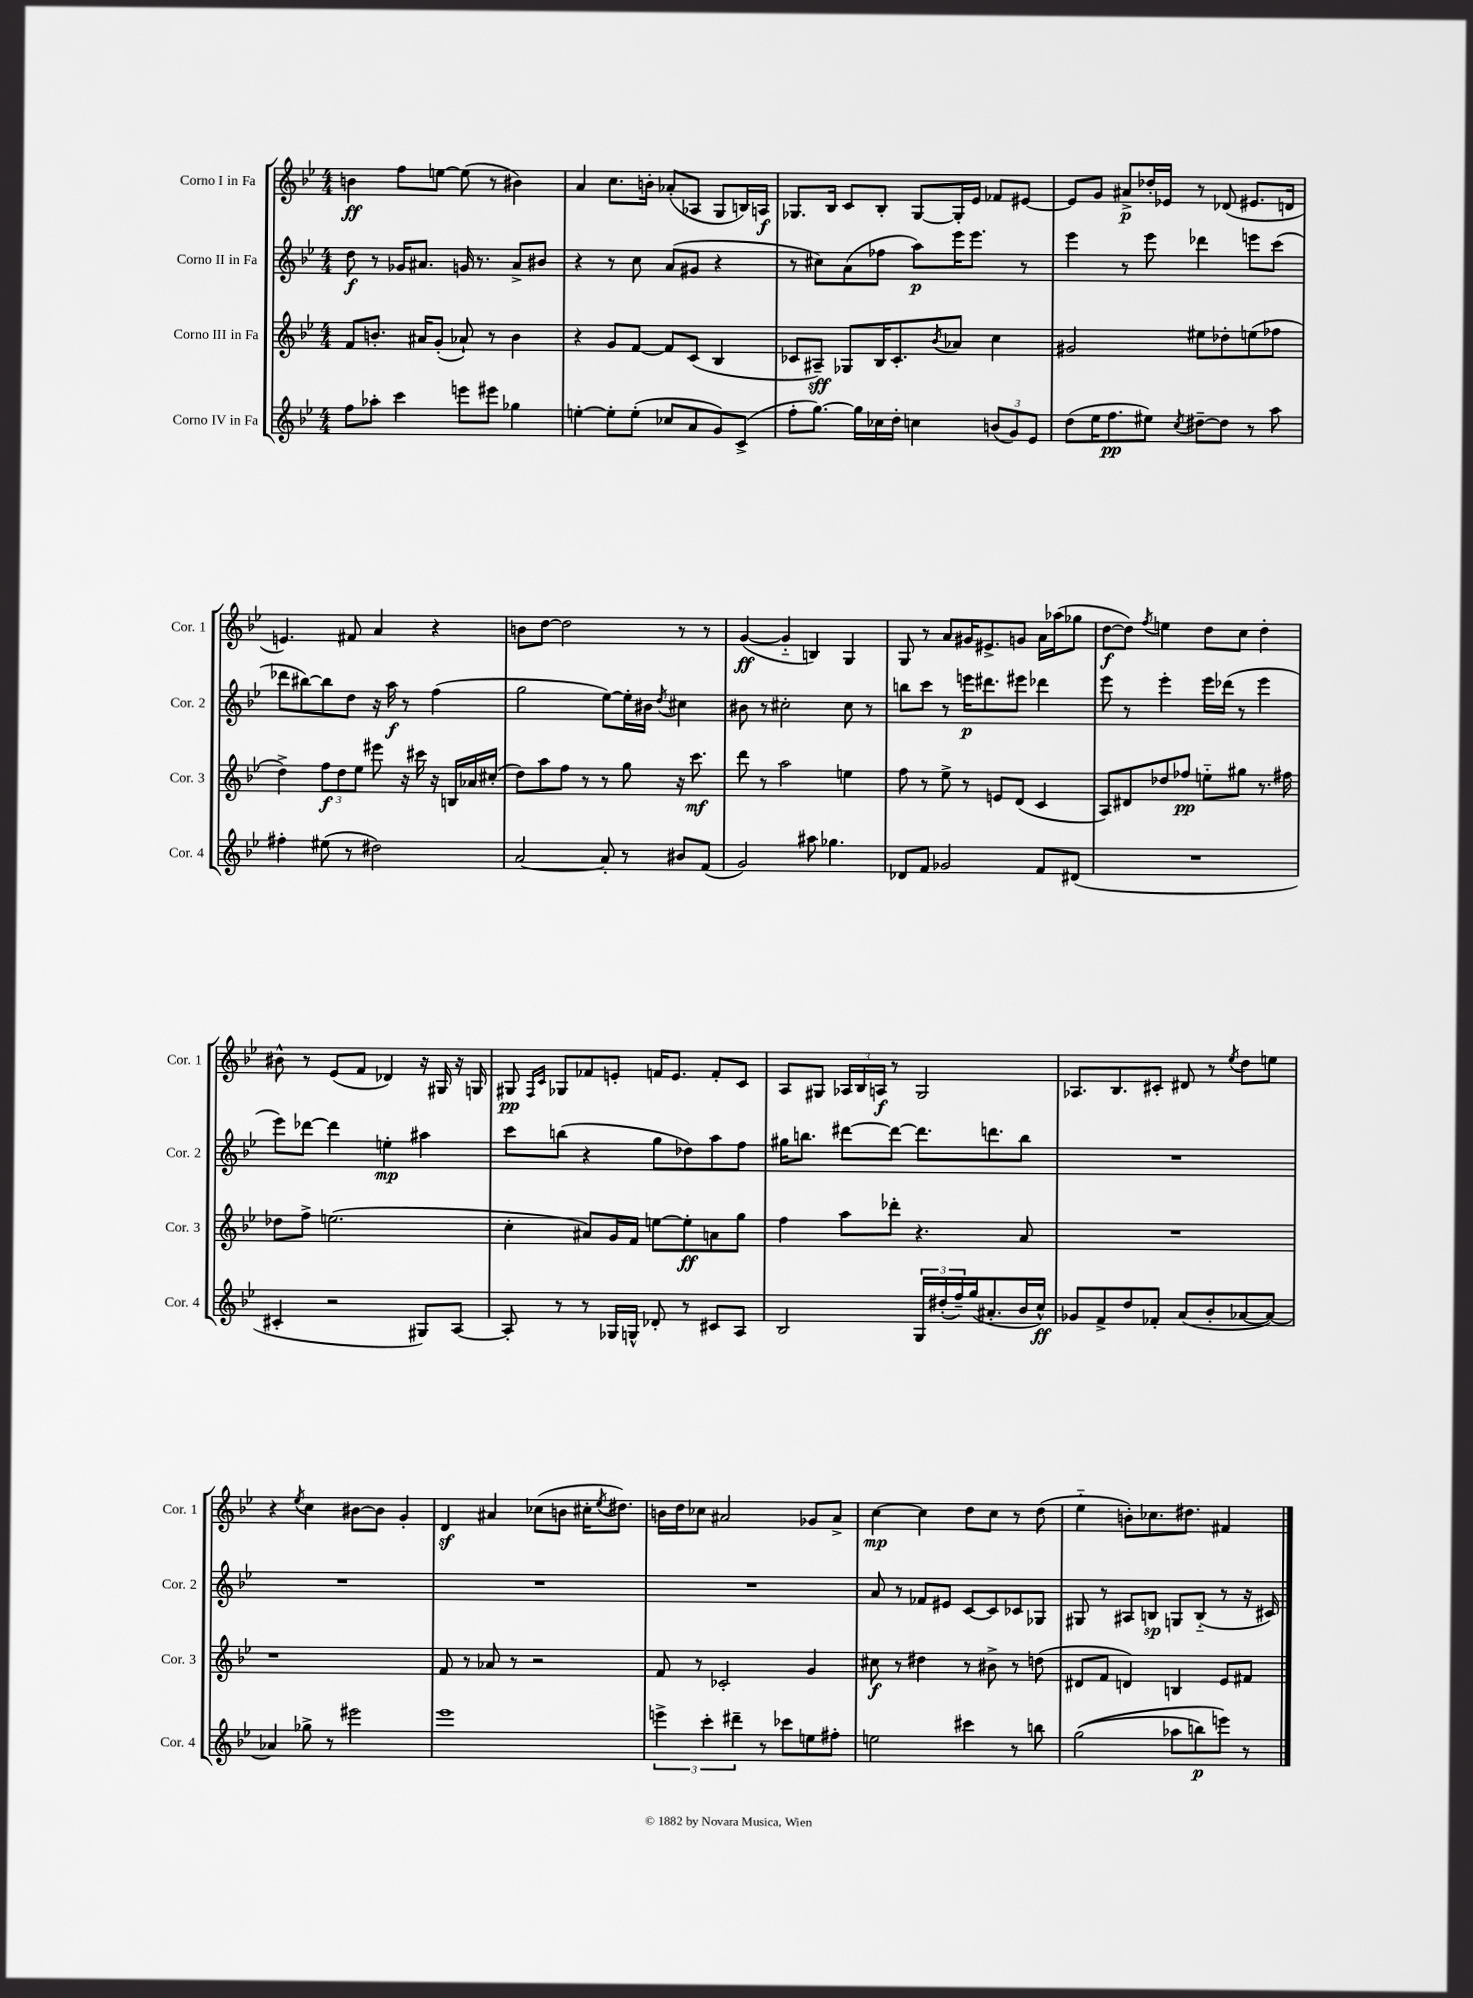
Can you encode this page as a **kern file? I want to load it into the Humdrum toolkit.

**kern	**dynam	**kern	**dynam	**kern	**dynam	**kern	**dynam
*part4	*part4	*part3	*part3	*part2	*part2	*part1	*part1
*staff4	*staff4	*staff3	*staff3	*staff2	*staff2	*staff1	*staff1
*I"Corno IV in Fa	*	*I"Corno III in Fa	*	*I"Corno II in Fa	*	*I"Corno I in Fa	*
*I'Cor. 4	*	*I'Cor. 3	*	*I'Cor. 2	*	*I'Cor. 1	*
*clefG2	*	*clefG2	*	*clefG2	*	*clefG2	*
*k[b-e-]	*	*k[b-e-]	*	*k[b-e-]	*	*k[b-e-]	*
*M4/4	*	*M4/4	*	*M4/4	*	*M4/4	*
=1	=1	=1	=1	=1	=1	=1	=1
8ff\L	.	8f/L	.	8dd\	f	4bn\	ff
8aa-X'\J	.	8.bn'/J	.	8r	.	.	.
4ccc\	.	.	.	16g-X/KL	.	8ff\L	.
.	.	16a#X/KL	.	8.a#X/J	.	.	.
.	.	(8g'/J	.	.	.	[8een\J	.
8eeen\L	.	8a-X`/)	.	16gn/	.	(8ee\]	.
.	.	.	.	8.r	.	.	.
8eee#X\J	.	8r	.	.	.	8r	.
4gg-X\	.	4b\	.	8a#^/L	.	4b#X\)	.
.	.	.	.	8b#X/J	.	.	.
=2	=2	=2	=2	=2	=2	=2	=2
[4een'\	.	4r	.	4r	.	4a/	.
8ee'\L]	.	8g/L	.	8r	.	8.cc\L	.
(8ee'\J	.	[8f/J	.	8cc\	.	.	.
.	.	.	.	.	.	16bn'\Jk	.
8cc-X/L	.	8f/L]	.	(8a/L	.	(8a-X'/L	.
8a/	.	(8c/J	.	8g#X/J	.	8A-X/J	.
8g/)	.	4B-/	.	4r	.	8G/L	.
(8c^/J	.	.	.	.	.	16Bn/L)	.
.	.	.	.	.	.	16An/JJ	f
=3	=3	=3	=3	=3	=3	=3	=3
8ff'\L	.	8c-X/L	.	8r	.	8.G-X/L	.
[8.gg\J)	.	8A#X~/J)	sff	8cc#X\L)	.	.	.
.	.	.	.	.	.	16B-/Jk	.
.	.	8G-X/L	.	(8a\	.	8c/L	.
16gg\LL]	.	.	.	.	.	.	.
16cc-X\	.	16B-/K	.	8ff-X\J	.	8B-'/J	.
16dd'\JJ	.	8.c-'/	.	.	.	.	.
4ccn\	.	.	.	8aa\L)	p	[8G-/L	.
.	.	8qb-/	.	.	.	.	.
.	.	8a-X/J	.	16eee-\K	.	16G-'/L]	.
.	.	.	.	8.eee-\J	.	16e-/JJ	.
(12bn/L	.	4cc\	.	.	.	8f-X/L	.
12g/)	.	.	.	.	.	.	.
.	.	.	.	8r	.	[8e#X/J	.
12e-/J	.	.	.	.	.	.	.
=4	=4	=4	=4	=4	=4	=4	=4
(8dd\L	.	2g#X/	.	4eee-\	.	8e#/L]	.
16ee-\K	.	.	.	.	.	8g/J	.
8.ff\	pp	.	.	.	.	.	.
.	.	.	.	8r	.	8a#X^/L	p
8ee#X\J)	.	.	.	8eee-\	.	16dd-X'/L	.
.	.	.	.	.	.	16e-X/JJ	.
8qcc/	.	.	.	.	.	.	.
[8dd#X~\L	.	8ee#X\L	.	4ddd-X\	.	8r	.
8dd#\J]	.	8dd-X'\	.	.	.	(8d-X/	.
8r	.	(8een\	.	8eeen\L	.	8.e#X/L	.
8aa\	.	8ff-X\J	.	(8ccc\J	.	.	.
.	.	.	.	.	.	16dn/Jk	.
!!LO:LB:g=z
=5	=5	=5	=5	=5	=5	=5	=5
4ff#X'\	.	4dd^\)	.	8ddd-X\L	.	4.en/)	.
.	.	.	.	[8bb#X\)	.	.	.
(8ee#X\	.	12ff\L	f	8bb#\]	.	.	.
.	.	12dd\	.	.	.	.	.
8r	.	.	.	8dd\J	.	8f#X/	.
.	.	12ee-\J	.	.	.	.	.
2dd#X\)	.	8eee#X\	.	16r	.	4a/	.
.	.	.	.	16aa\	f	.	.
.	.	16r	.	8r	.	.	.
.	.	16ccc#X\	.	.	.	.	.
.	.	16r	.	(4ff\	.	4r	.
.	.	16Bn/LL	.	.	.	.	.
.	.	16a-X/	.	.	.	.	.
.	.	(16cc#X'/JJ	.	.	.	.	.
=6	=6	=6	=6	=6	=6	=6	=6
[2a/	.	8dd\L)	.	2gg\	.	8bn\L	.
.	.	8aa\	.	.	.	[8dd\J	.
.	.	8ff\J	.	.	.	2dd\]	.
.	.	8r	.	.	.	.	.
8a'/]	.	8r	.	[8ee-\L)	.	.	.
8r	.	8gg\	.	16ee-'\L]	.	.	.
.	.	.	.	16b#X\JJ	.	.	.
.	.	.	.	8qdd/	.	.	.
8b#X/L	.	16r	.	4cc#X\	.	8r	.
.	.	8.ccc\	mf	.	.	.	.
(8f/J	.	.	.	.	.	8r	.
=7	=7	=7	=7	=7	=7	=7	=7
2g/)	.	8ddd\	.	8b#X\	.	([4g/	ff
.	.	8r	.	8r	.	.	.
.	.	2aa\	.	2cc#X'\	.	4g/]	.
8aa#X\	.	.	.	.	.	4Bn/)	.
4.gg-X\	.	.	.	.	.	.	.
.	.	4een\	.	8cc#\	.	4G/	.
.	.	.	.	8r	.	.	.
=8	=8	=8	=8	=8	=8	=8	=8
8d-X/L	.	8ff\	.	8bbn\L	.	8G/	.
8f/J	.	8r	.	8ccc\J	.	8r	.
2g-X/	.	8ee-^\	.	8r	.	8a/L	.
.	.	8r	.	16eeen\KL	p	16g#X/K	.
.	.	.	.	8.ddd#X\	.	8.e#X^/	.
.	.	8en/L	.	.	.	.	.
.	.	(8d/J	.	8eee#X\J	.	8gn/J	.
8f/L	.	4c/	.	4ddd-X\	.	16a\LL	.
.	.	.	.	.	.	(16aa-X\J	.
(8d#X/J	.	.	.	.	.	8gg-X\J	.
=9	=9	=9	=9	=9	=9	=9	=9
1r	.	8A/L)	.	8eee-\	.	[8dd\L	f
.	.	8d#X/	.	8r	.	8dd\J])	.
.	.	.	.	.	.	8qff/	.
.	.	8dd-X/	.	4eee-'\	.	4een\	.
.	.	8ff-X/J	pp	.	.	.	.
.	.	8een\L	.	16eee-\LL	.	8dd\L	.
.	.	.	.	(16ddd-X\JJ	.	.	.
.	.	8gg#X\J	.	8r	.	8cc\J	.
.	.	8.r	.	4eee-\	.	4dd'\	.
.	.	16ff#X\	.	.	.	.	.
!!LO:LB:g=z
=10	=10	=10	=10	=10	=10	=10	=10
4c#X'/	.	8dd-X\L	.	8eee-\L)	.	8b#X^^\	.
.	.	8ff^\J	.	[8ddd-X\J	.	8r	.
2r	.	(2.een\	.	4ddd-\]	.	(8e-/L	.
.	.	.	.	.	.	8f/J	.
.	.	.	.	4een'\	mp	4d-X/)	.
8G#X/L)	.	.	.	4aa#X\	.	16r	.
.	.	.	.	.	.	16G#X/	.
[8A/J	.	.	.	.	.	16r	.
.	.	.	.	.	.	16Gn/	.
=11	=11	=11	=11	=11	=11	=11	=11
8A'/]	.	4cc'\	.	8ccc\L	.	8G#X/	pp
.	.	.	.	.	.	16qqF/LL	.
.	.	.	.	.	.	16qqc/JJ	.
8r	.	.	.	(8bbn\J	.	8G-X/L	.
8r	.	8a#X/L)	.	4r	.	8f-X/	.
16G-X/LL	.	16g/L	.	.	.	8en'/J	.
16Gn^^/JJ	.	16f/JJ	.	.	.	.	.
8d-X'/	.	[8een\L	.	8gg\L	.	16fn/KL	.
.	.	.	.	.	.	8.e/J	.
8r	.	8ee'\]	ff	8dd-X\)	.	.	.
8c#X/L	.	8an\	.	8aa\	.	8f'/L	.
8A/J	.	8gg\J	.	8ff\J	.	8c/J	.
=12	=12	=12	=12	=12	=12	=12	=12
2B-/	.	4ff\	.	16gg#X\KL	.	8A/L	.
.	.	.	.	8.bbn\J	.	.	.
.	.	.	.	.	.	8G#X/J	.
.	.	8aa\L	.	[8ddd#X\L	.	24A-X/LL	.
.	.	.	.	.	.	24B-/	.
.	.	.	.	.	.	24An/JJ	f
.	.	8ddd-X'\J	.	8ddd#\J_	.	8r	.
24G/LL	.	4.r	.	8.ddd#\L]	.	2G#/	.
(24dd#X'/	.	.	.	.	.	.	.
24ff~/)	.	.	.	.	.	.	.
(16gg/J	.	.	.	.	.	.	.
8.a#X'/	.	.	.	8.dddn\	.	.	.
16b-/L	.	8a/	.	8bb\J	.	.	.
16cc^^/JJ)	ff	.	.	.	.	.	.
=13	=13	=13	=13	=13	=13	=13	=13
8g-X/L	.	1r	.	1r	.	8.A-X/L	.
8f^/	.	.	.	.	.	.	.
.	.	.	.	.	.	8.B-/	.
8dd/	.	.	.	.	.	.	.
8f-X'/J	.	.	.	.	.	8c#X'/J	.
(8a/L	.	.	.	.	.	8d#X/	.
8b-'/	.	.	.	.	.	8r	.
.	.	.	.	.	.	8qee-/	.
[8a-X/	.	.	.	.	.	8dd\L	.
8a-/J_)	.	.	.	.	.	8een\J	.
!!LO:LB:g=z
=14	=14	=14	=14	=14	=14	=14	=14
4a-X/]	.	1r	.	1r	.	4r	.
.	.	.	.	.	.	8qee-/	.
8gg-X^\	.	.	.	.	.	4cc\	.
8r	.	.	.	.	.	.	.
2eee#X\	.	.	.	.	.	[8b#X\L	.
.	.	.	.	.	.	8b#\J]	.
.	.	.	.	.	.	4g'/	.
=15	=15	=15	=15	=15	=15	=15	=15
1eee-	.	8f/	.	1r	.	4dz/	.
.	.	8r	.	.	.	.	.
.	.	8a-X/	.	.	.	4a#X/	.
.	.	8r	.	.	.	.	.
.	.	2r	.	.	.	(8cc-X\L	.
.	.	.	.	.	.	8bn\J	.
.	.	.	.	.	.	16cc#X'\KL	.
.	.	.	.	.	.	8qee-/	.
.	.	.	.	.	.	8.dd#X\J)	.
=16	=16	=16	=16	=16	=16	=16	=16
6eeen^\	.	8f/	.	1r	.	16bn\LL	.
.	.	.	.	.	.	16dd\J	.
.	.	8r	.	.	.	8cc-X\J	.
6ccc'\	.	.	.	.	.	.	.
.	.	2c-X'/	.	.	.	2a#X/	.
6ddd#X~\	.	.	.	.	.	.	.
8r	.	.	.	.	.	.	.
8ccc-X\L	.	.	.	.	.	.	.
8een\	.	4g/	.	.	.	8g-X/L	.
8ff#X'\J	.	.	.	.	.	8a#^/J	.
=17	=17	=17	=17	=17	=17	=17	=17
2een\	.	8cc#X\	f	8a/	.	[4cc\	mp
.	.	8r	.	8r	.	.	.
.	.	4dd#X\	.	8f-X/L	.	4cc\]	.
.	.	.	.	8e#X/J	.	.	.
4ccc#X\	.	8r	.	[8c/L	.	8dd\L	.
.	.	8b#X^\	.	8c/]	.	8cc\J	.
8r	.	8r	.	8c-X/	.	8r	.
8bbn\	.	(8ddn\	.	8G-X/J	.	(8dd\	.
=18	=18	=18	=18	=18	=18	=18	=18
((2gg\	.	8d#X/L	.	8G#X/	.	4ee-\	.
.	.	8f/J	.	8r	.	.	.
.	.	4dn/)	.	8A#X/L	.	8bn'\L)	.
.	.	.	.	8Bn/J	sp	8.cc-X\	.
8aa-X\L	.	4Bn/	.	8Gn/L	.	.	.
.	.	.	.	.	.	8.dd#X\J	.
8bbn\)	p	.	.	(8B/J	.	.	.
8eeen\J)	.	8e-/L	.	8r	.	4f#X/	.
8r	.	8f#X/J	.	16r	.	.	.
.	.	.	.	16c#X/)	.	.	.
==	==	==	==	==	==	==	==
*-	*-	*-	*-	*-	*-	*-	*-
